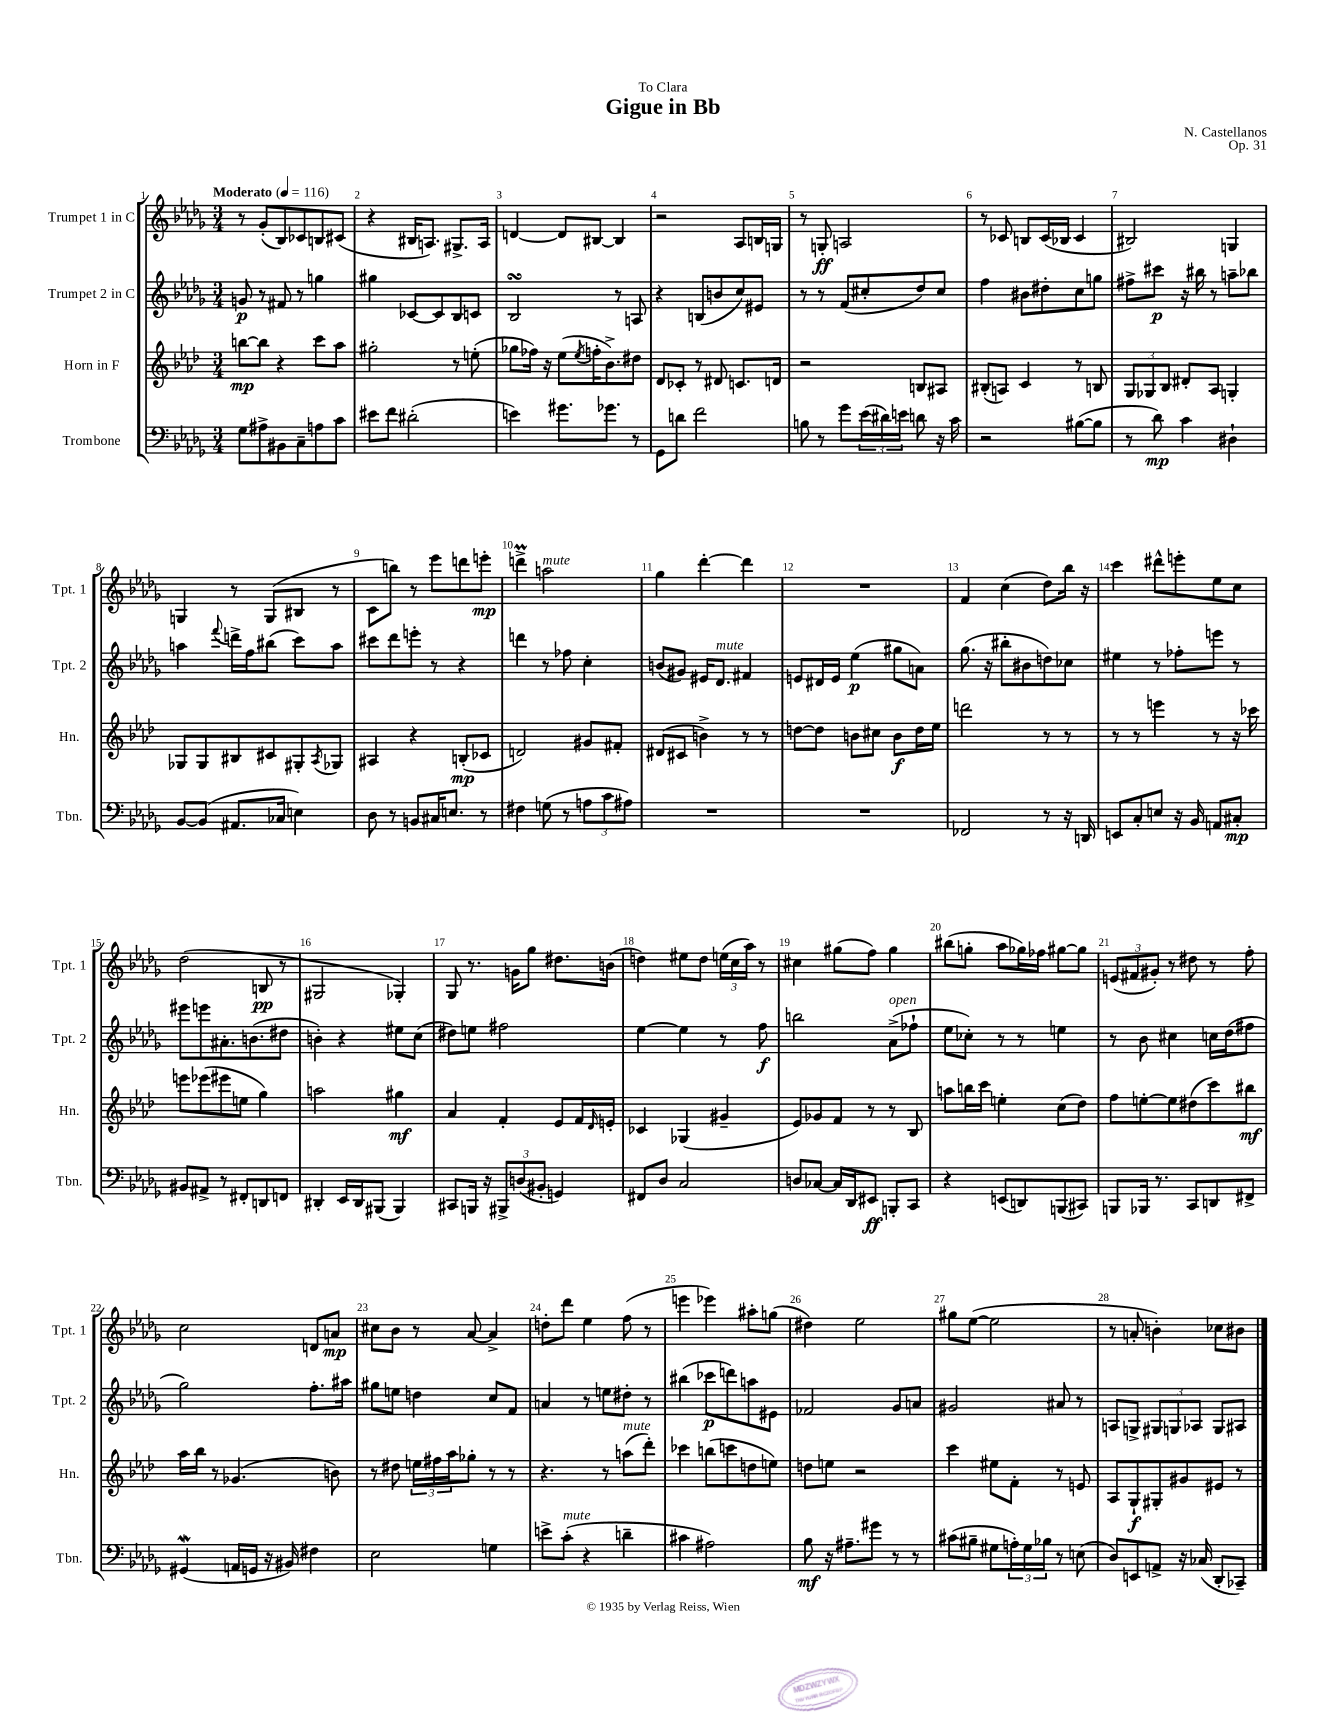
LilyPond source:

\header { title = "Gigue in Bb" composer = "N. Castellanos" dedication = "To Clara" opus = "Op. 31" }
<<
\new StaffGroup <<
\new Staff = "s0" \with { instrumentName = "Trumpet 1 in C" shortInstrumentName = "Tpt. 1" } {
    \clef treble \key des \major \numericTimeSignature \time 3/4 \tempo "Moderato" 4 = 116
    r8 ges'8-.( bes8) ces'8 b8 cis'8( |
    r4 bis16 a8.) gis8.-> a16 |
    d'4~ d'8 bis8~ bis4 |
    r2 aes8 b16 g16 |
    r8 g8-.\ff a2 |
    r8 ces'8 b8 ces'16( bes16 ces'4 |
    bis2) g4 |
    g4 r8 g8( bis8 r8 |
    c'8 b''8) r8 ees'''8 d'''8 e'''8-.\mp |
    d'''4->\prall a''2^\markup { \italic "mute" } |
    ges''4 des'''4~-. des'''4 |
    R2. |
    f'4 c''4( des''8) bes''16 r16 |
    c'''4 dis'''8-^ e'''8-. ees''8 c''8 |
    des''2( b8\pp r8 |
    gis2 ges4-.) |
    ges8 r8. g'16 ges''8 dis''8. b'16( |
    d''4) eis''8 d''8 \tuplet 3/2 { e''16( c''16 aes''16) } r8 |
    cis''4 gis''8( f''8) gis''4 |
    bis''8( g''8-. aes''8 ges''16) fes''16 gis''8~ gis''8 |
    \tuplet 3/2 { e'8( fis'8 gis'8-.) } r8 dis''8 r8 f''8-. |
    c''2 d'8 a'8\mp |
    cis''8 bes'8 r8 aes'8~ aes'4-> |
    d''8-. des'''8 ees''4 f''8( r8 |
    e'''4 ees'''4) ais''8-. g''8( |
    dis''4) ees''2 |
    gis''8 ees''8~( ees''2 |
    r8 a'8-. b'4-.) ces''8 bis'8 \bar "|." |
}
\new Staff = "s1" \with { instrumentName = "Trumpet 2 in C" shortInstrumentName = "Tpt. 2" } {
    \clef treble \key des \major \numericTimeSignature \time 3/4
    g'8\p r8 fis'8 r8 g''4 |
    gis''4 ces'8~ ces'8 bes8 c'8 |
    bes2\turn r8 a8 |
    r4 b8( b'8 c''8) eis'8 |
    r8 r8 f'8( cis''8-. des''8) cis''8 |
    f''4 bis'8 dis''8-. c''8 g''8 |
    fis''8-> cis'''8\p r16 bis''16 r8 a''8-- bes''8 |
    a''4 \appoggiatura { f'''8 } d'''16-> f''16 bis''8( c'''8) a''8 |
    cis'''8 des'''8 e'''8-. r8 r4 |
    d'''4 r8 fes''8 c''4-. |
    b'8( gis'8) eis'16 des'8.^\markup { \italic "mute" } fis'4 |
    e'8 dis'16 e'16 ees''4\p( gis''8 a'8) |
    ges''8.( r16 bis''8-. bis'8 d''8) ces''8 |
    eis''4 r8 fes''8-. e'''8 r8 |
    eis'''8 e'''8 ais'8.-. b'8.( dis''8 |
    b'4-.) r4 eis''8 c''8( |
    dis''8) e''8 fis''2 |
    ees''4~ ees''4 r8 f''8\f |
    b''2 aes'8->^\markup { \italic "open" }( fes''8-! |
    ees''8 ces''8-.) r8 r8 e''4 |
    r8 bes'8 cis''4 c''16 des''16( fis''8 |
    ges''2) f''8.-. ais''16 |
    gis''8 e''8 d''4 c''8 f'8 |
    a'4 r8 e''8 dis''8-. r8 |
    bis''4( ces'''8\p d'''8) a''8 eis'8 |
    fes'2 ges'8 a'8 |
    gis'2 ais'8 r8 |
    a8 g8-> \tuplet 3/2 { gis8 g8 aes8 } g8 ais8 \bar "|." |
}
\new Staff = "s2" \with { instrumentName = "Horn in F" shortInstrumentName = "Hn." } {
    \clef treble \key aes \major \numericTimeSignature \time 3/4
    b''8~\mp b''8 r4 c'''8 aes''8 |
    gis''2-. r8 e''8-.( |
    ges''8 fes''16) r16 ees''8( \acciaccatura { ees''8 } f''16-. bes'8.->) dis''8 |
    des'8 ces'8-. r8 dis'8 c'8. d'16 |
    r2 b8 ais8 |
    bis8-.( a8) c'4 r8 b8 |
    \tuplet 3/2 { g8 ges8 bes8 } dis'8-. aes8 g4-. |
    ges8 ges8 bis8 cis'8 gis8-. \acciaccatura { aes8 } ges8 |
    ais4 r4 b8-.\mp( ces'8 |
    d'2) gis'8 fis'8-. |
    dis'8( cis'8 b'4->) r8 r8 |
    d''8~ d''8 b'8 cis''8 b'8\f d''16 ees''16 |
    d'''2 r8 r8 |
    r8 r8 e'''4 r8 r16 ces'''16 |
    e'''8 ees'''8( eis'''8 e''8 g''4) |
    a''2 gis''4\mf |
    aes'4 f'4-. ees'8 f'16 \grace { des'16 } e'16-. |
    ces'4 ges4( gis'4-- |
    ees'8) ges'8 f'8 r8 r8 bes8 |
    a''8 b''16 c'''16 e''4-. c''8( des''8) |
    f''8 e''8~-. e''8 dis''8( c'''8) bis''8\mf |
    aes''16 bes''16 r8 ges'4.( b'8) |
    r8 dis''8 \tuplet 3/2 { e''16 fis''16 aes''16 } ges''8-. r8 r8 |
    r4. r8 a''8^\markup { \italic "mute" }( des'''8-.) |
    ces'''4 b''8( c'''8 d''8 e''8) |
    d''8 e''8 r2 |
    c'''4 eis''8 f'8-. r8 e'8 |
    aes8 g8-!\f gis8-. gis'8 eis'8 r8 \bar "|." |
}
\new Staff = "s3" \with { instrumentName = "Trombone" shortInstrumentName = "Tbn." } {
    \clef bass \key des \major \numericTimeSignature \time 3/4
    ges8 ais8-> bis,8 c8-- a8 c'8 |
    eis'8 f'8 dis'2-.( |
    e'4) gis'8. ges'8. r8 |
    ges,8 d'8 f'2 |
    b8 r8 ges'8 \tuplet 3/2 { ees'16( dis'16) e'16 } d'8 r16 c'16 |
    r2 bis8~( bis8 |
    r8 des'8\mp) c'4 dis4-! |
    bes,8~ bes,8( ais,8. ces16 e4) |
    des8 r8 b,8 cis16 e8. r8 |
    fis4 g8( r8 \tuplet 3/2 { a8 c'8 ais8) } |
    R2. |
    R2. |
    fes,2 r8 r16 d,16 |
    e,8 c8-. e8 r16 bes,16 a,8 cis8-.\mp |
    bis,8 ais,8-> r8 fis,8-. d,8 f,8 |
    dis,4-. ees,16 dis,16 bis,,8( bis,,4) |
    cis,8 b,,16 r16 \tuplet 3/2 { bis,,8-> d8( bis,8-. } g,4) |
    fis,8 des8 c2 |
    d8 ces8~ ces16 des,16 eis,8\ff b,,8-. c,8 |
    r4 e,8( d,8) b,,8( cis,8) |
    b,,8 bes,,16 r8. c,8 d,8 fis,8-> |
    gis,4\mordent( a,16 g,16 r16 bis,16) fis4 |
    ees2 g4 |
    e'8-> c'8-.^\markup { \italic "mute" }( r4 d'4-- |
    cis'4 ais2) |
    bes8\mf r16 ais8.-- gis'8 r8 r8 |
    cis'8( bis8-- gis8 \tuplet 3/2 { a16-.) gis16 bes16 } r8 e8( |
    des8) e,8 a,8-> r16 ces16( des,8-. ces,8--) \bar "|." |
}
>>
>>
\layout { \context { \Score \override BarNumber.break-visibility = ##(#f #t #t) barNumberVisibility = #all-bar-numbers-visible } }
